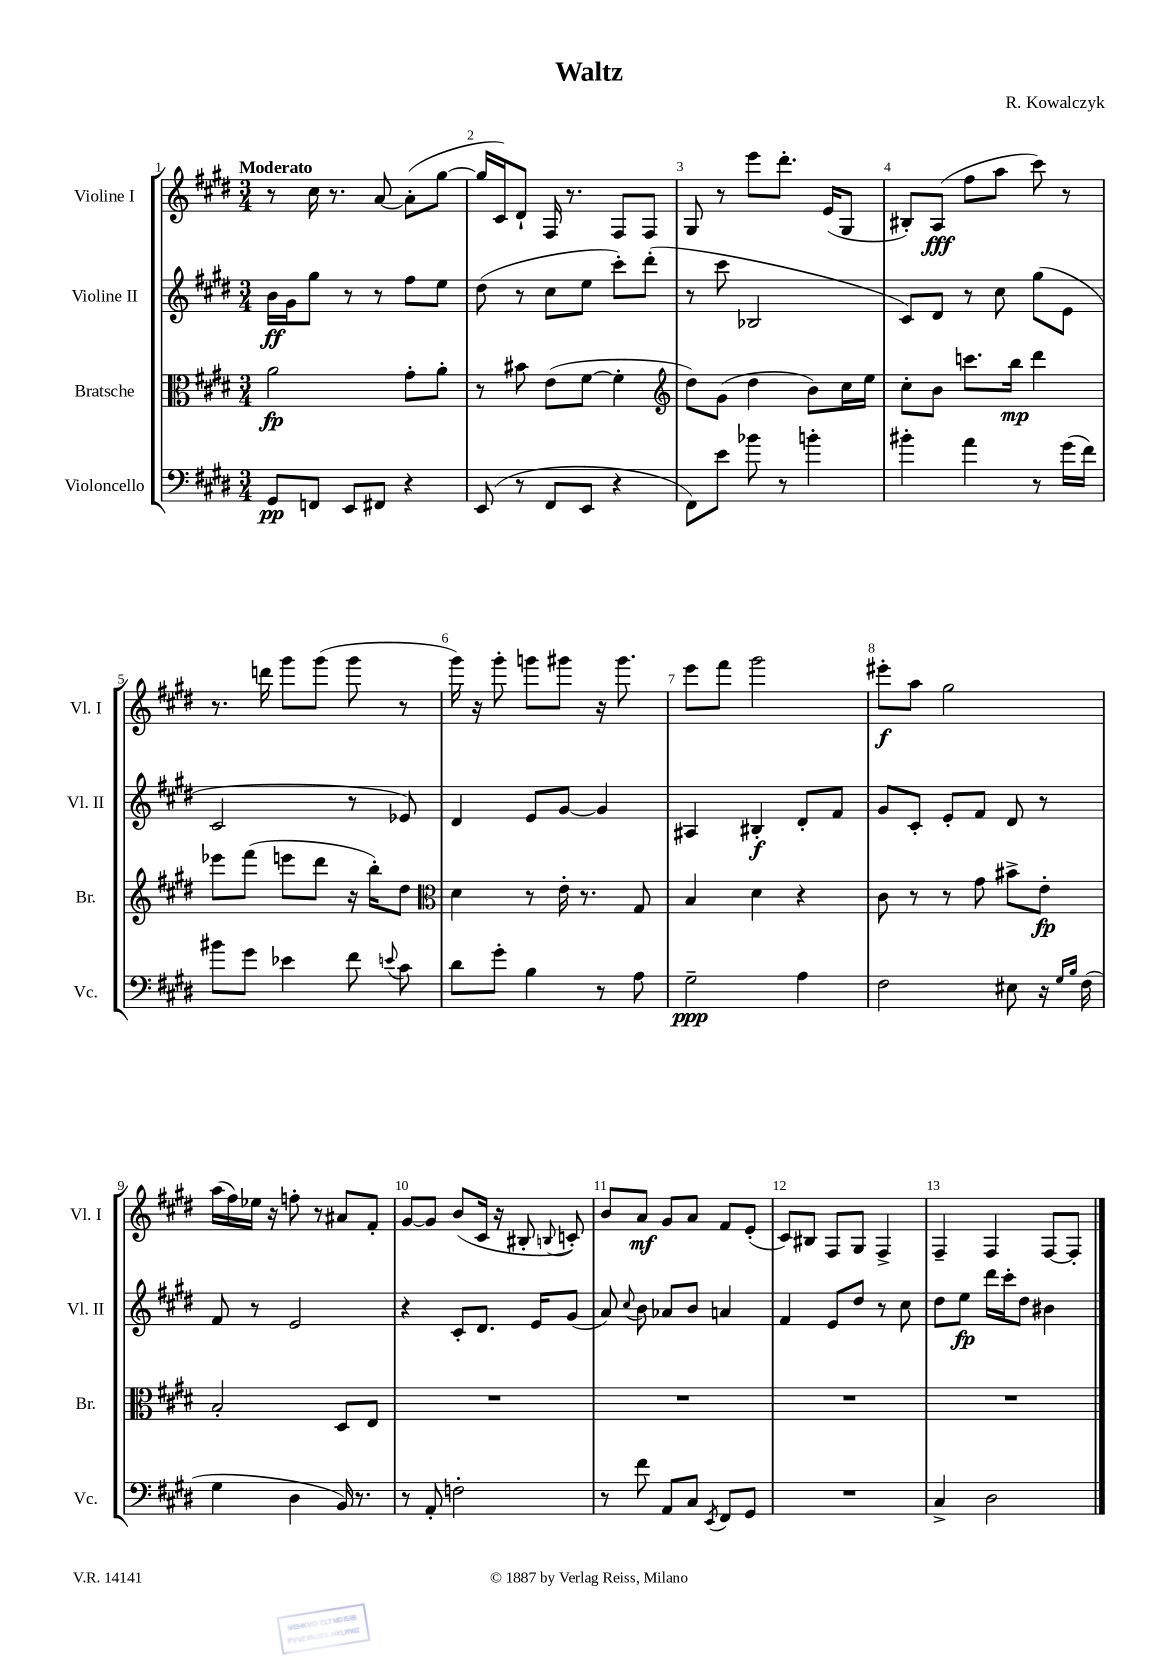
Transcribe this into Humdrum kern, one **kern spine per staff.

**kern	**kern	**kern	**kern
*staff4	*staff3	*staff2	*staff1
*clefF4	*clefC3	*clefG2	*clefG2
*k[f#c#g#d#]	*k[f#c#g#d#]	*k[f#c#g#d#]	*k[f#c#g#d#]
*M3/4	*M3/4	*M3/4	*M3/4
8GG#/L	2a\	16b\LL	8r
.	.	16g#\J	.
8FF/J	.	8gg#\J	16cc#\
.	.	.	8.r
8EE/L	.	8r	.
8FF#/J	.	8r	[8a/
4r	8g#'\L	8ff#\L	(8a'\]L
.	8a'\J	8ee\J	[8gg#\J
=	=	=	=
(8EE/	8r	(8dd#\	16gg#/]LL
.	.	.	16c#/J)
8r	8b#\	8r	8d#`/J
8FF#/L	(8e\L	8cc#\L	16F#/
.	.	.	8.r
8EE/J	[8f#\J	8ee\J	.
4r	4f#'\]	8ccc#'\L)	8F#/L
.	.	(8ddd#'\J	8F#/J
=	=	=	=
*	*clefG2	*	*
8FF#\L)	8dd#\L)	8r	8G#/
8e\J	(8g#\J	8ccc#\	8r
8b-\	4dd#\	2B-/	8eee\L
8r	.	.	8.ddd#'\J
4b'\	8b\L)	.	.
.	.	.	(16e/LK
.	16cc#\L	.	8G#/J
.	16ee\JJ	.	.
=	=	=	=
4b#'\	8cc#'\L	8c#/L)	8B#'/L)
.	8b\J	8d#/J	(8A/J
4a\	8.ccc\L	8r	8ff#\L
.	.	8cc#\	8aa\J
.	16bb\Jk	.	.
8r	4ddd#\	(8gg#\L	8ccc#\)
(16g#\LL	.	8e\J	8r
16f#\JJ)	.	.	.
=	=	=	=
8b#\L	8eee-\L	2c#/	8.r
8g#\J	(8fff#\J	.	.
.	.	.	16ddd\
4e-\	8eee\L	.	8ggg#\L
.	8ddd#\J	.	(8ggg#\J
8f#\	16r	8r	8ggg#\
.	16bb'\LK)	.	.
8qqe/	.	.	.
8c#\	8dd#\J	8e-/)	8r
=	=	=	=
*	*clefC3	*	*
8d#\L	4d#\	4d#/	16ggg#\)
.	.	.	16r
8g#'\J	.	.	8ggg#'\
4B\	8r	8e/L	8ggg\L
.	16e'\	[8g#/J	8ggg#\J
.	8.r	.	.
8r	.	4g#/]	16r
.	.	.	8.ggg#\
8A\	8G#/	.	.
=	=	=	=
2G#~\	4B/	4A#/	8eee\L
.	.	.	8fff#\J
.	4d#\	4B#'/	2ggg#\
4A\	4r	8d#'/L	.
.	.	8f#/J	.
=	=	=	=
2F#\	8c#\	8g#/L	8eee#'\L
.	8r	8c#'/J	8aa\J
.	8r	8e'/L	2gg#\
.	8g#\	8f#/J	.
8E#\	8b#^\L	8d#/	.
16r	8e'\J	8r	.
16qqG#/LL	.	.	.
16qqB/JJ	.	.	.
(16F#\	.	.	.
=	=	=	=
4G#\	2B'/	8f#/	(16aa\LL
.	.	.	16ff#\)
.	.	8r	16ee-\JJ
.	.	.	16r
4D#\	.	2e/	8ff'\
.	.	.	8r
16BB/)	8D#/L	.	8a#/L
8.r	.	.	.
.	8E/J	.	8f#'/J
=	=	=	=
8r	2.r	4r	[8g#/L
8AA'/	.	.	8g#/]J
2F'\	.	8c#'/L	(8b/L
.	.	8.d#/J	16c#/Jk
.	.	.	16r
.	.	.	8B#'/
.	.	16e/LK	.
.	.	.	8qqB/
.	.	(8g#/J	8c'/)
=	=	=	=
8r	2.r	8a/)	8b/L
.	.	8qqcc#/	.
8f#\	.	8b\	8a/J
8AA/L	.	8a-/L	8g#/L
8C#/J	.	8b/J	8a/J
8qEE/	.	.	.
8FF#/L	.	4a/	8f#/L
8GG#/J	.	.	(8e'/J
=	=	=	=
2.r	2.r	4f#/	8c#/L)
.	.	.	8B#/J
.	.	8e/L	8F#/L
.	.	8dd#/J	8G#/J
.	.	8r	4F#^/
.	.	8cc#\	.
=	=	=	=
4C#^/	2.r	8dd#\L	4F#~/
.	.	8ee\J	.
2D#\	.	16ddd#\LL	4F#/
.	.	16ccc#'\J	.
.	.	8dd#\J	.
.	.	4b#\	[8F#/L
.	.	.	8F#'/]J
==	==	==	==
*-	*-	*-	*-
